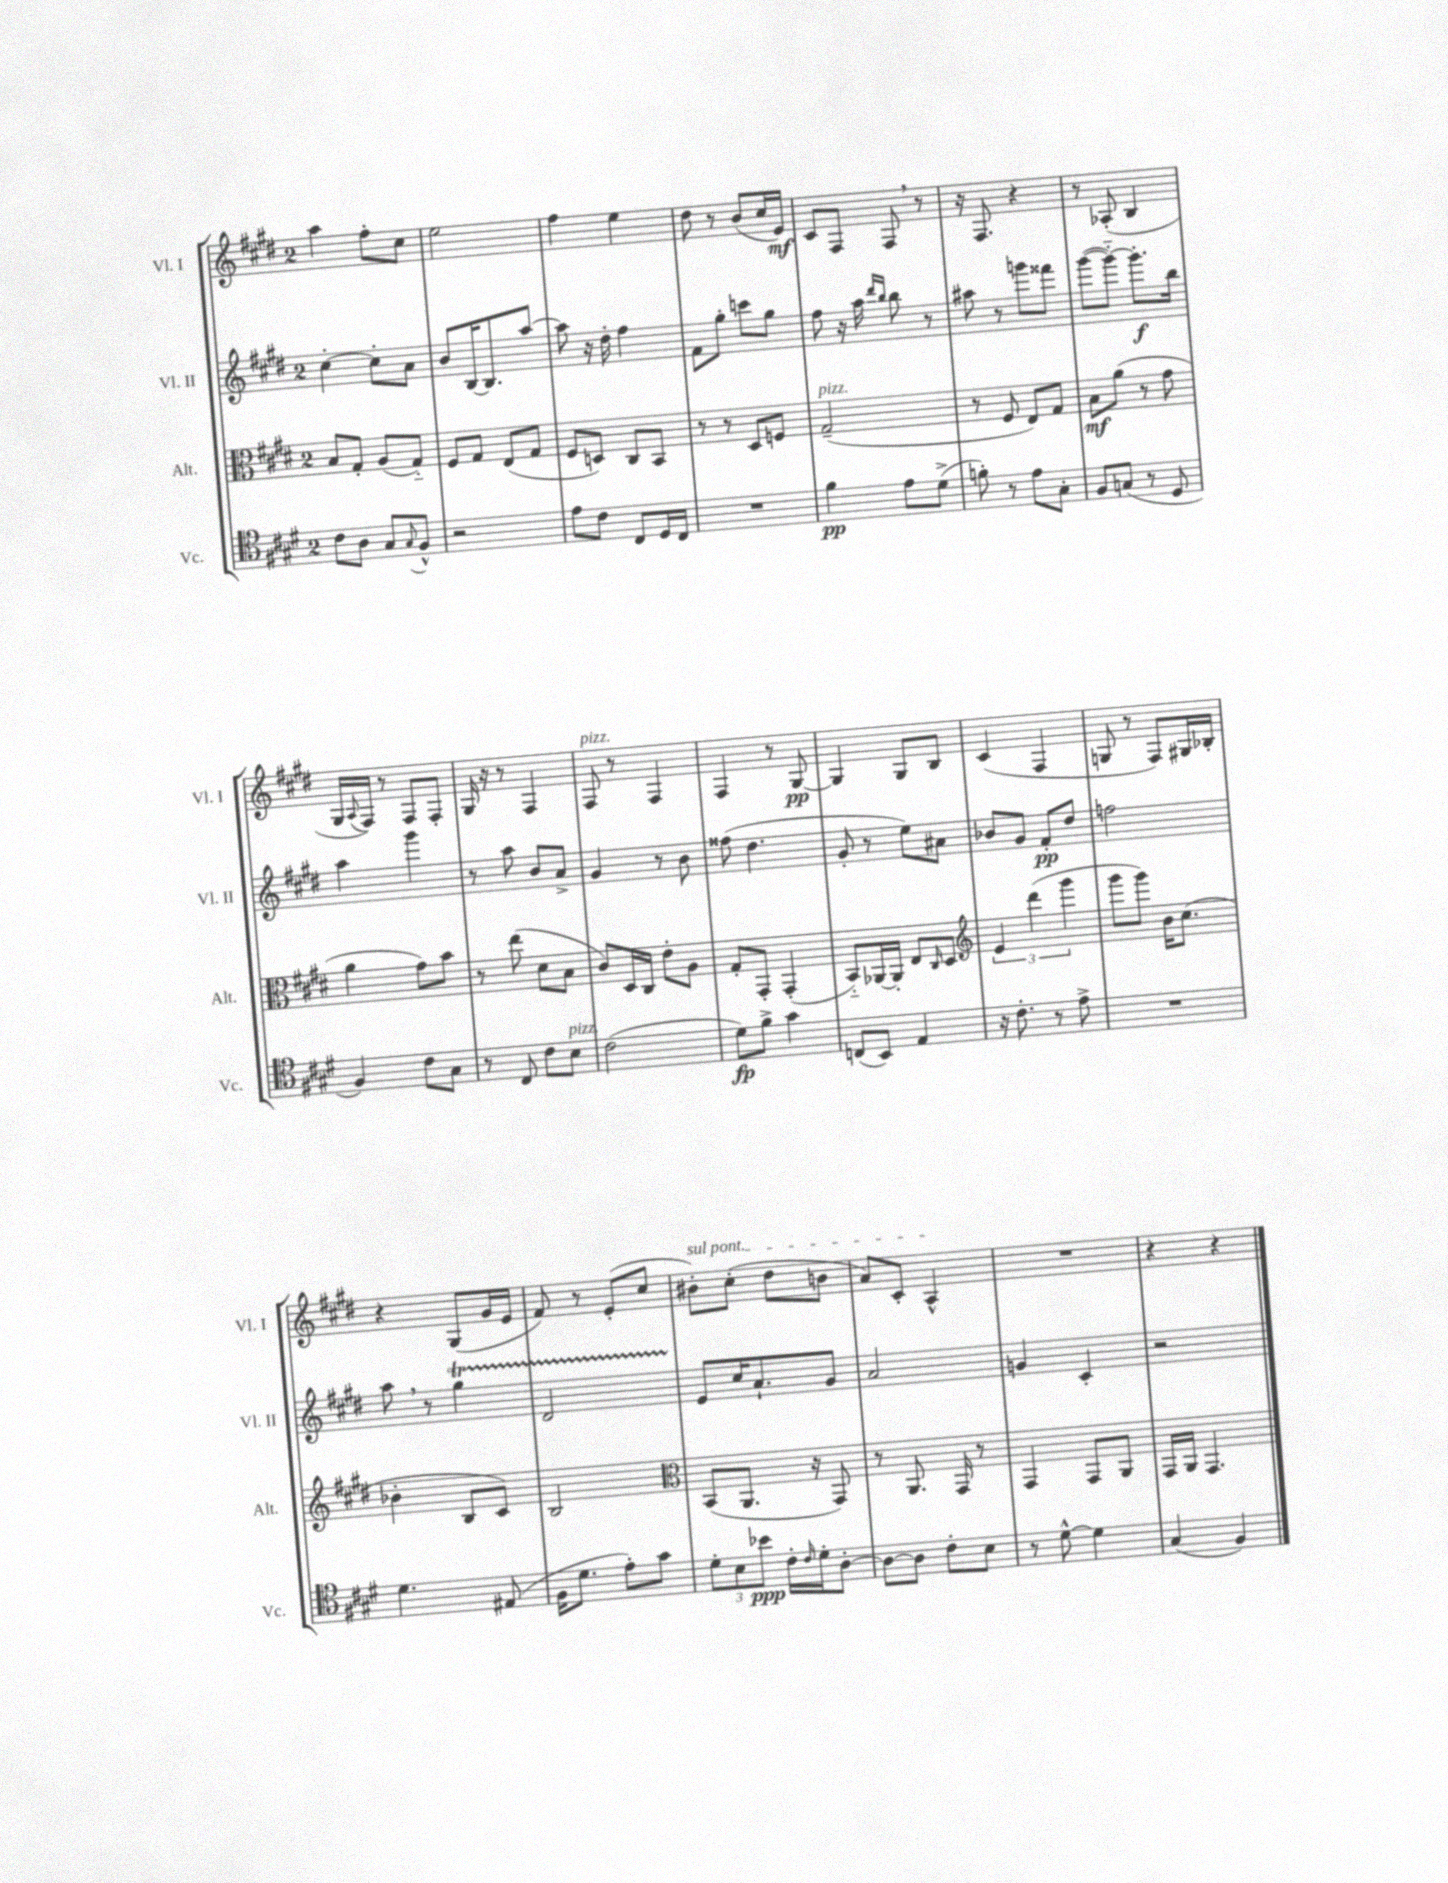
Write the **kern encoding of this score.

**kern	**kern	**kern	**kern
*staff4	*staff3	*staff2	*staff1
*clefC4	*clefC3	*clefG2	*clefG2
*k[f#c#g#d#]	*k[f#c#g#d#]	*k[f#c#g#d#]	*k[f#c#g#d#]
*M2/4	*M2/4	*M2/4	*M2/4
8c#	8B	[4cc#'	4aa
8A	8G#'	.	.
8G#	(8A	8cc#']	8ff#'
8qqG#	.	.	.
8F#^^	8G#'~)	8a	8cc#
=	=	=	=
2r	8F#	8b	2ee
.	8G#	[16B	.
.	.	8.B]	.
.	(8E	.	.
.	8G#	[8aa	.
=	=	=	=
8e	8F#	8aa]	4ff#
8c#	8D)	16r	.
.	.	16dd#'	.
8C#	8C#	4ff#	4ee
16D#	8BB	.	.
16C#	.	.	.
=	=	=	=
2r	8r	8f#	8dd#
.	8r	8gg#'	8r
.	8D#	8ccc	(8b
.	8F	8gg#	16cc#
.	.	.	16e)
=	=	=	=
4f#	(2G#~	8ff#	8c#
.	.	16r	8F#
.	.	16aa	.
.	.	16qqddd#	.
.	.	16qqbb	.
8e	.	8bb	8F#
(8d#^	.	8r	8r
=	=	=	=
8f')	8r	8aa#	16r
.	.	.	8.F#
8r	8F#	8r	.
8e	8E)	8ggg	4r
8G#'	8G#	8fff##	.
=	=	=	=
8F#	8B	([8ggg#	8r
(8G	(8a	8ggg#'~_)	(8A-'
8r	8r	8.ggg#']	4B
8D#	8g#	.	.
.	.	16bb	.
=	=	=	=
4F#)	4a	4aa	16G#
.	.	.	8qqA
.	.	.	16F#)
.	.	.	8r
8c#	8g#)	4ggg#	8F#
8G#	8b	.	8F#'
=	=	=	=
8r	8r	8r	16G#
.	.	.	16r
8C#	(8ee	8aa	8r
8c#	8d#	8b	4F#
8B	8B	8a^	.
=	=	=	=
(2c#	8c#)	4g#	8F#
.	16D#	.	8r
.	16C#	.	.
.	8e'	8r	4F#
.	8A	8b	.
=	=	=	=
8d#)	8G#'	(8ff##	4F#
8f#^	8GG#'	4.dd#	.
4g#	(4GG#'	.	8r
.	.	.	[8G#
=	=	=	=
(8C	8BB'~)	8g#'	4G#]
8BB)	[16AA-	8r	.
.	16AA-']	.	.
4E	8E	8ee)	8G#
.	16qqC#	.	.
.	8D#	8a#	8B
=	=	=	=
*	*clefG2	*	*
16r	6e	8b-	(4c#
8.c#'	.	.	.
.	.	8g#	.
.	(6ddd#	.	.
8r	.	8f#'	4F#
.	6ggg#	.	.
8e^	.	8dd#	.
=	=	=	=
2r	8ggg#	2ff	8G
.	8ggg#)	.	8r
.	16b	.	8F#)
.	(8.cc#	.	.
.	.	.	16G#
.	.	.	16B-'
=	=	=	=
4.d#	4b-'	8aa	4r
.	.	8r	.
.	8B	4gg#	(8G#
(8E#	8c#)	.	16g#
.	.	.	16e
=	=	=	=
16F#	2B	2d#	8f#)
8.d#	.	.	.
.	.	.	8r
8e')	.	.	(8e'
8g#	.	.	8cc#
=	=	=	=
*	*clefC3	*	*
12d#'	(8BB	8e	8b#')
12B	.	.	.
.	8.AA	16cc#	(8cc#'
12b-	.	.	.
.	.	8.a`	.
16c#'	.	.	8dd#
16qqc#	.	.	.
16d#'	16r	.	.
[8A'	8GG#)	8g#	8b
=	=	=	=
8A_	8r	2a	8a)
8A]	8.AA	.	8c#'
8c#'	.	.	4A^^
.	16GG#	.	.
8B	8r	.	.
=	=	=	=
8r	4GG#	4g	2r
[8d#^^	.	.	.
4d#]	8GG#	4c#'	.
.	8AA	.	.
=	=	=	=
(4G#	16GG#	2r	4r
.	16AA	.	.
.	4.GG#	.	.
4F#)	.	.	4r
==	==	==	==
*-	*-	*-	*-
